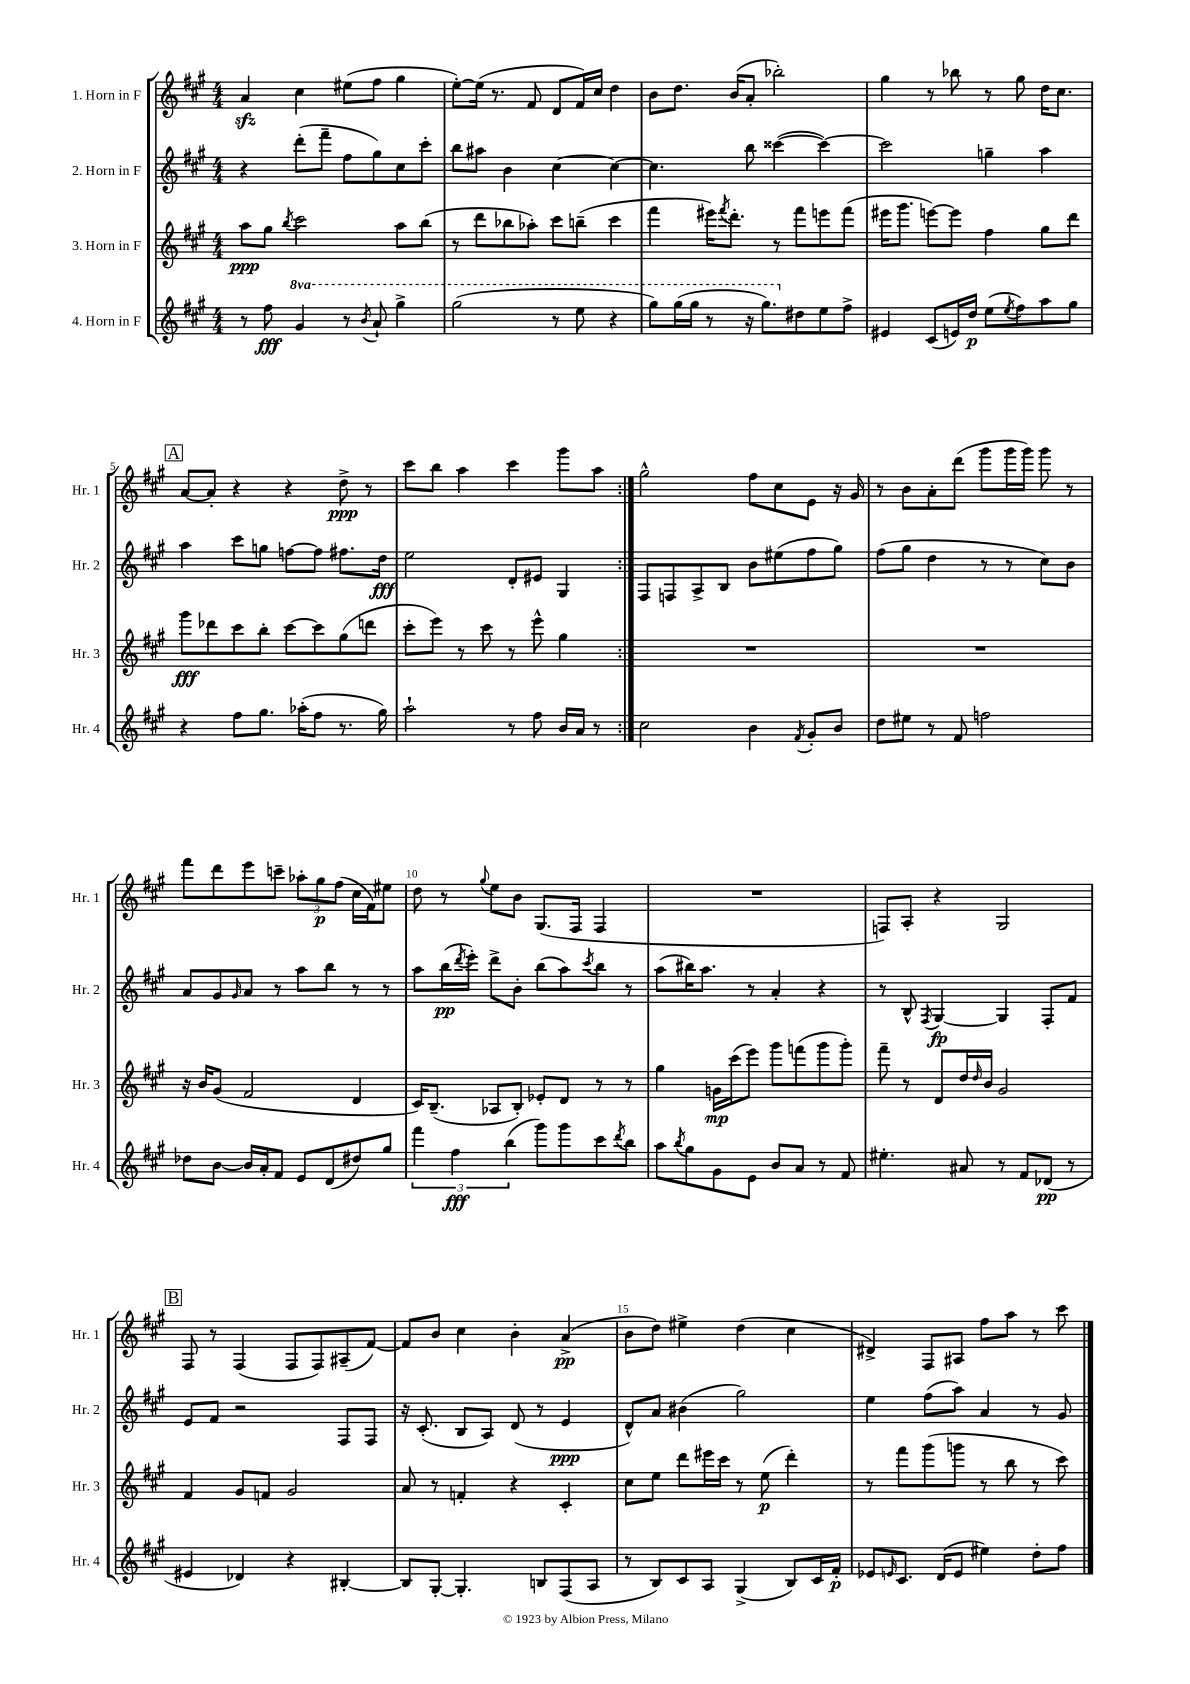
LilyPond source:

<<
\new StaffGroup <<
\new Staff = "s0" \with { instrumentName = "1. Horn in F" shortInstrumentName = "Hr. 1" } {
    \clef treble \key a \major \numericTimeSignature \time 4/4
    \repeat volta 2 { a'4\sfz cis''4 eis''8( fis''8 gis''4 |
    e''8~-.) e''16( r8. fis'8 d'8 fis'16) cis''16 d''4 |
    b'8 d''8. b'16( a'8-. bes''2-.) |
    gis''4 r8 bes''8 r8 gis''8 d''16 cis''8. |
    \mark \markup { \box "A" } a'8~ a'8-. r4 r4 d''8->\ppp r8 |
    cis'''8 b''8 a''4 cis'''4 gis'''8 a''8 | }
    gis''2-^ fis''8 cis''8 e'8 r16 gis'16 |
    r8 b'8 a'8-. d'''8( gis'''8 gis'''16 gis'''16) gis'''8 r8 |
    fis'''8 d'''8 e'''8 c'''8-- \tuplet 3/2 { aes''8-. gis''8\p fis''8( } cis''16 fis'16) eis''8 |
    d''8 r8 \appoggiatura { gis''8 } e''8 b'8 gis8.( fis16 fis4 |
    R1 |
    f8) a8-. r4 gis2 |
    \mark \markup { \box "B" } fis8 r8 fis4( fis8 fis8) ais8--( fis'8~) |
    fis'8 b'8 cis''4 b'4-. a'4->\pp( |
    b'8 d''8) eis''4-> d''4( cis''4 |
    dis'4->) fis8 ais8 fis''8 a''8 r8 cis'''8 \bar "|." |
}
\new Staff = "s1" \with { instrumentName = "2. Horn in F" shortInstrumentName = "Hr. 2" } {
    \clef treble \key a \major \numericTimeSignature \time 4/4
    \repeat volta 2 { r4 d'''8-.( fis'''8-- fis''8 gis''8) cis''8 cis'''8-. |
    b''8 ais''8 b'4 cis''4~ cis''4~ |
    cis''4. b''8 cisis'''4~( cisis'''4~) |
    cisis'''2 g''4-- a''4 |
    \mark \markup { \box "A" } a''4 cis'''8 g''8 f''8~ f''8 fis''8. d''16\fff |
    e''2 d'8-. eis'8 gis4 | }
    fis8 f8 a8-> b8 b'8 eis''8( fis''8 gis''8) |
    fis''8( gis''8 d''4 r8 r8 cis''8) b'8 |
    a'8 gis'8 \grace { gis'16 } a'8 r8 a''8 b''8 r8 r8 |
    a''8 b''16\pp( \acciaccatura { d'''8 } e'''16-.) d'''8-> b'8-. b''8( a''8) \acciaccatura { cis'''8 } b''8 r8 |
    a''8( bis''16) a''8. r8 a'4-. r4 |
    r8 b8-^ \acciaccatura { fis8 } gis4~\fp gis4 fis8-. fis'8 |
    \mark \markup { \box "B" } e'8 fis'8 r2 fis8 fis8 |
    r16 cis'8.-.( b8 a8) d'8( r8 e'4\ppp |
    d'8-^) a'8 bis'4( gis''2) |
    e''4 fis''8( a''8) a'4 r8 gis'8 \bar "|." |
}
\new Staff = "s2" \with { instrumentName = "3. Horn in F" shortInstrumentName = "Hr. 3" } {
    \clef treble \key a \major \numericTimeSignature \time 4/4
    \repeat volta 2 { a''8\ppp gis''8 \acciaccatura { b''8 } cis'''2 a''8 b''8( |
    r8 d'''8 bes''8 aes''8-.) cis'''8 b''8--( cis'''4 |
    fis'''4 eis'''16) \acciaccatura { fis'''8 } d'''8.-. r8 fis'''8 e'''8 fis'''8( |
    eis'''16 gis'''8. e'''8~) e'''8 fis''4 gis''8 d'''8 |
    \mark \markup { \box "A" } gis'''8\fff des'''8 cis'''8 b''8-. cis'''8~ cis'''8 gis''8( d'''8 |
    cis'''8-. e'''8) r8 cis'''8 r8 e'''8-^ gis''4 | }
    R1 |
    R1 |
    r16 b'16 gis'8( fis'2 d'4 |
    cis'16) b8.--( aes8 b8-.) ees'8-. d'8 r8 r8 |
    gis''4 g'16\mp cis'''16( e'''8) gis'''8 f'''8( gis'''8 gis'''8-.) |
    fis'''8-- r8 d'8 d''16 \grace { d''16 } b'16 gis'2 |
    \mark \markup { \box "B" } fis'4 gis'8 f'8 gis'2 |
    a'8 r8 f'4-. r4 cis'4-. |
    cis''8 e''8 d'''8 eis'''16 cis'''16 r8 e''8\p( d'''4-.) |
    r8 fis'''8 gis'''8( g'''8 r8 b''8 r8 cis'''8) \bar "|." |
}
\new Staff = "s3" \with { instrumentName = "4. Horn in F" shortInstrumentName = "Hr. 4" } {
    \clef treble \key a \major \numericTimeSignature \time 4/4 \set Staff.ottavationMarkups = #ottavation-simple-ordinals
    \repeat volta 2 { r8 fis''8\fff \ottava #1 gis''4 r8 \acciaccatura { b''8 } a''8-! gis'''4-> |
    gis'''2( r8 e'''8 r4 |
    gis'''8) gis'''16( gis'''16 r8 r16 gis'''8.) \ottava #0 dis''8 e''8 fis''8-> |
    eis'4 cis'8( e'16) d''16\p e''8( \acciaccatura { e''8 } fis''8) a''8 gis''8 |
    \mark \markup { \box "A" } r4 fis''8 gis''8. aes''16-.( fis''8 r8. gis''16) |
    a''2-! r8 fis''8 b'16 a'16 r8 | }
    cis''2 b'4 \acciaccatura { fis'8 } gis'8-. b'8 |
    d''8 eis''8 r8 fis'8 f''2 |
    des''8 b'8~ b'16 a'16-. fis'8 e'8 d'8( dis''8) gis''8 |
    \tuplet 3/2 { fis'''4 fis''4\fff b''4( } gis'''8) gis'''8 cis'''8 \acciaccatura { d'''8 } b''8 |
    a''8 \acciaccatura { b''8 } gis''8 gis'8 e'8 b'8 a'8 r8 fis'8 |
    eis''4.-. ais'8 r8 fis'8 des'8\pp( r8 |
    \mark \markup { \box "B" } eis'4 des'4) r4 bis4~-. |
    bis8 gis8~-. gis4.-. b8 fis8( a8 |
    r8 b8) cis'8 a8 gis4->( b8) cis'16 fis'16-.\p |
    ees'8 \grace { e'16 } cis'8. d'16( e'8 eis''4) d''8-. fis''8 \bar "|." |
}
>>
>>
\layout { \context { \Score \override BarNumber.break-visibility = ##(#f #t #t) barNumberVisibility = #(every-nth-bar-number-visible 5) } }
